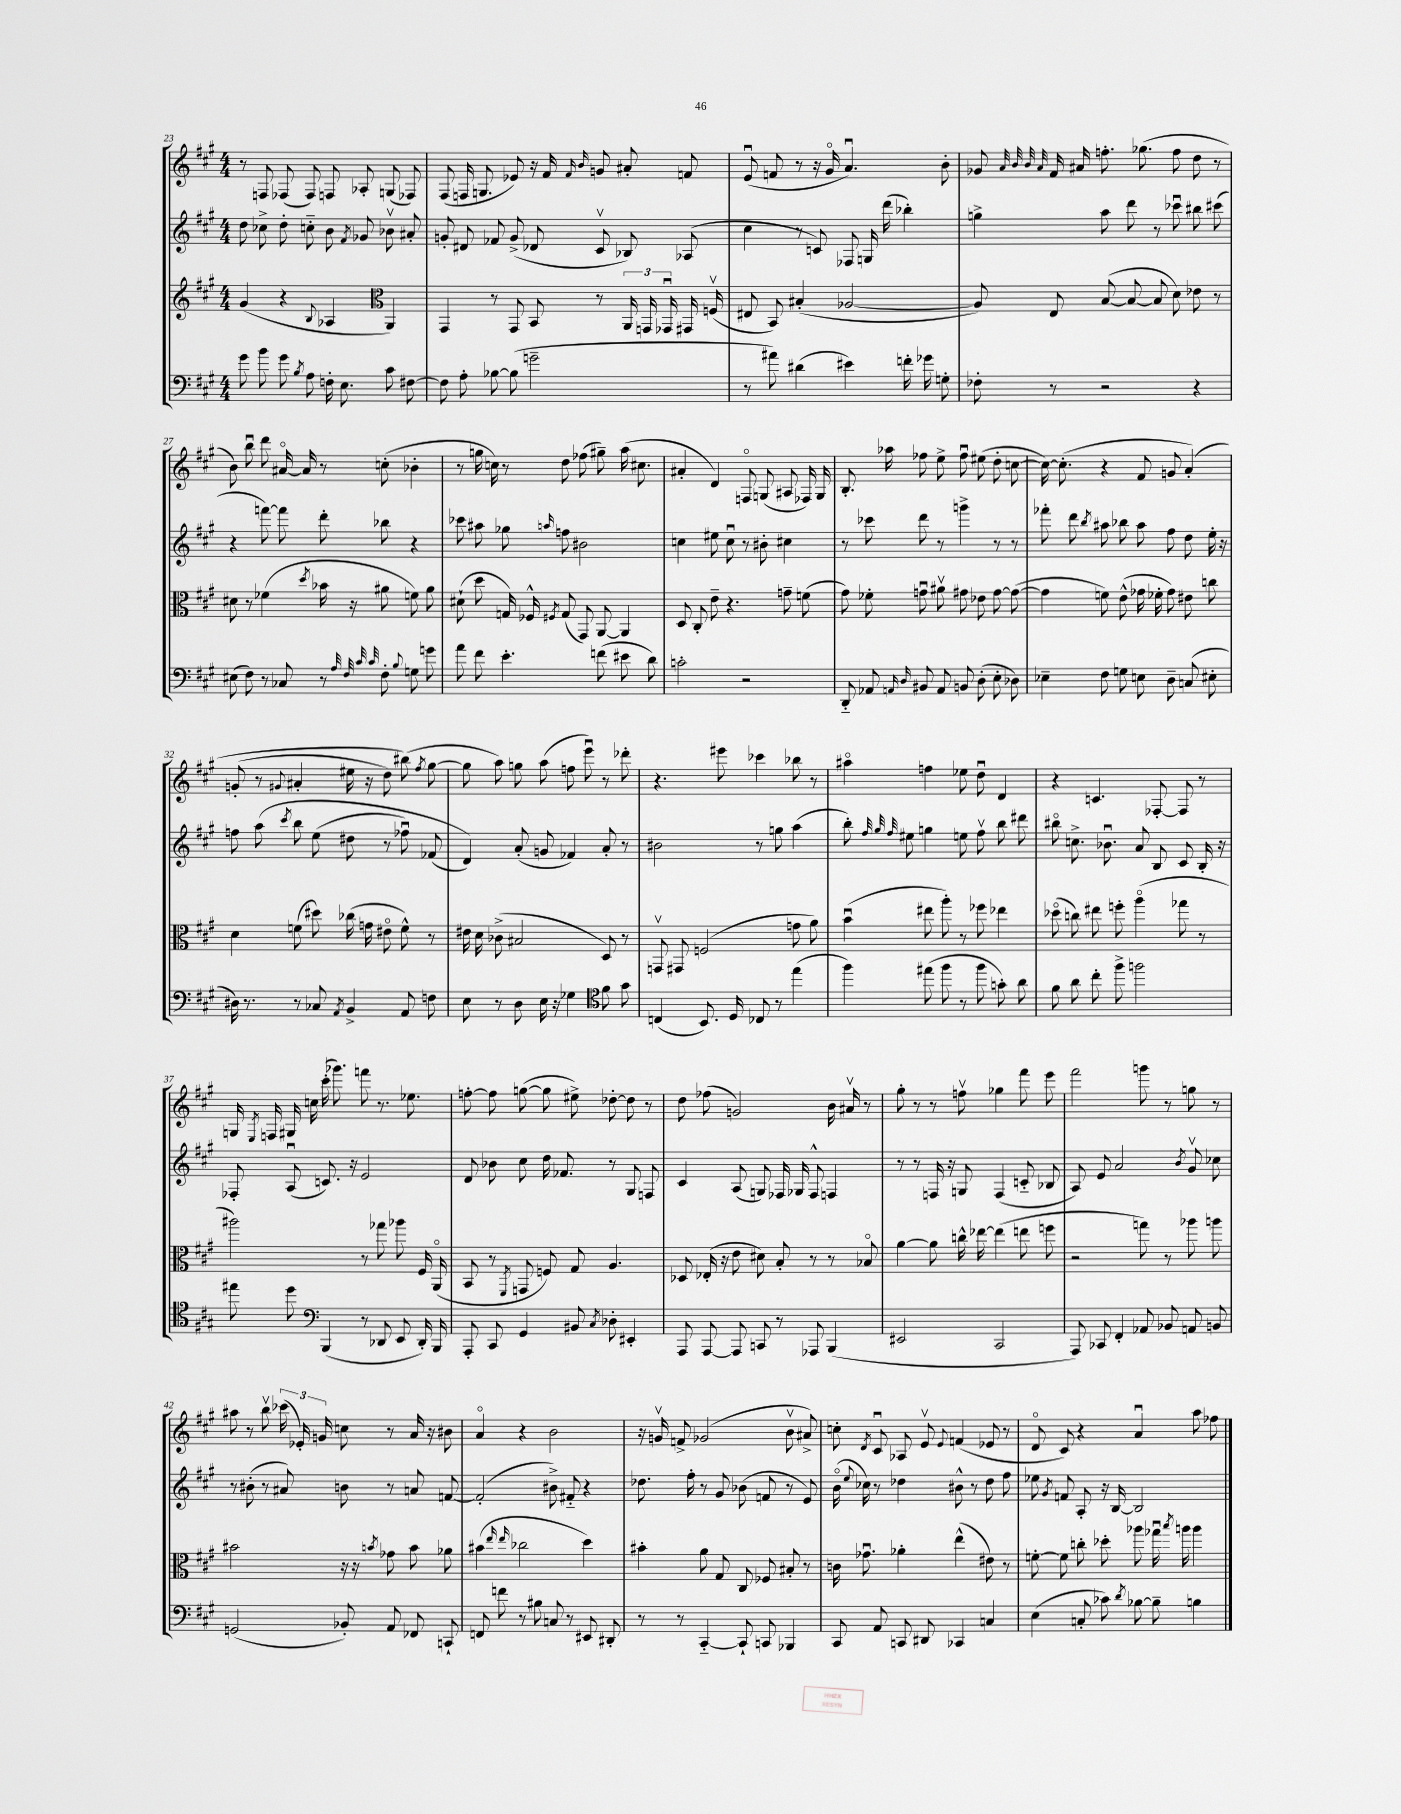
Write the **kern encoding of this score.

**kern	**kern	**kern	**kern
*staff4	*staff3	*staff2	*staff1
*clefF4	*clefG2	*clefG2	*clefG2
*k[f#c#g#]	*k[f#c#g#]	*k[f#c#g#]	*k[f#c#g#]
*M4/4	*M4/4	*M4/4	*M4/4
8g#\	(4g#/	8dd\	8r
8b\	.	8cc-^\	8F/
8g#\	4r	8dd'\	(8F-/
8qB/	.	.	.
8A\	.	8cc'~\	8F-/)
.	8qqB/	.	.
16F'\	4A-/	8b\	8F/
8.E\	.	.	.
.	.	8qf#/	.
.	.	8g-/	8A-'/
*	*clefC3	*	*
8c#\	4AA/)	8b-v\	(8G/
[8F#\	.	8a#'/	8F-/)
=	=	=	=
8F#\]	4GG#/	8g'/	(8F#/
8A'\	.	8d#/	16F/
.	.	.	8.G/
[8B-\	8r	8f-/	.
(8B-\]	8GG#/	(8g^/	8e-/)
2g~\	8BB/	8d-/	16r
.	.	.	16f#/
.	.	.	16qqf#/
.	.	.	16qqb/
.	8r	8c#v/	8g/
.	24AA/	8B-/)	8a#'/
.	24GG/	.	.
.	24GG-u/	.	.
.	16GG#/	(8A-/	8f/
.	(16Fv/	.	.
=	=	=	=
8r	8E#/	4cc#\	(8eu/
8a#\)	8BB/)	.	8f/
(4d#\	(4B#'/	8r	8r
.	.	8c/)	16r
.	.	.	16g#o/
4e#\)	[2A-/	8F-/	4.au/)
.	.	16G/	.
.	.	(16ddd\	.
16f'\	.	4bb-'\)	.
16g-\	.	.	.
8G'\	.	.	8b'\
=	=	=	=
8F-'\	8A-/])	4gg^\	8g-/
.	.	.	32qqa/
.	.	.	32qqb/
.	.	.	32qqb/
.	.	.	32qqa/
8r	8E/	.	16f#/
.	.	.	16a#/
2r	([8B/	8aa\	8.ff'\
.	8B/_	8ddd\	.
.	.	.	(8.gg-\
.	8B/]	8r	.
.	8d\)	8ccc-u\	8ff\
4r	8e-\	8bb#\	8dd\
.	8r	(8ccc#\	8r
=	=	=	=
(8E#\	8d#\	4r	8b\)
8F#\)	8r	.	8bbu\
8r	(4f-\	[8fff\)	8ddd\
8C-/	.	8fff\]	[16a#o/
.	.	.	16a#/]
.	8qdd/	.	.
8r	16b-\	8ddd'\	8r
.	16r	.	.
32qqA/	.	.	.
32qqF#/	.	.	.
32qqc#/	.	.	.
32qqc#/	.	.	.
8F#'\	8a#\	8bb-\	(8cc'\
8qqB/	.	.	.
8G\	8f\)	4r	4b-'\
8g\	8a#\	.	.
=	=	=	=
8a\	(8d#`\	8ccc-\	8r
8f#\	8dd\	8aa#\	16gg\
.	.	.	16cc\)
4.e'\	16G/)	8gg-\	8r
.	16F-^^/	.	.
.	8qF#/	16qqaa/	.
.	(8G/	8ff\	8dd\
.	8GG#/)	2b#\	(8ff-\
(8f\	[8AA/	.	8gg#~\)
8e#\	4AA/]	.	(16aa\
.	.	.	8.cc#\
8d\)	.	.	.
=	=	=	=
2c'\	8D/	4cc\	4a#'/
.	8C#'/	.	.
.	8e~\	8ee#\	4d/)
.	4.r	8ccu\	.
2r	.	8r	8Fo/
.	.	8b#'\	(8G/
.	8g~\	4cc#\	8A#/
.	(8f\	.	16F-/)
.	.	.	16G/
=	=	=	=
8DD'~/	8g#\)	8r	8.B'/
8AA-/	8f-'\	8ccc-\	.
.	.	.	16aa-\
16qqAA/	.	.	.
16qqD/	.	.	.
8BB#/	8gu\	8ddd\	8ff-\
8AA/	8a#v\	8r	8ee^\
8BB/	8g#\	4ggg^\	8ff-u\
(8D'\	8e-\	.	(8ee#\
8E'\	[8g#\	8r	8dd'\
8D-\)	(8g#\_	8r	[8cc\
=	=	=	=
4E-~\	4g#\]	8fff-'\	16cc\_)
.	.	.	(8.cc'\]
.	.	8ddd\	.
.	.	8qbb/	.
8F#\	8f\)	8aa#\	4r
8G\	(8e^^\	8bb-\	.
8E\	16g-\	8aa#\	8f#/
.	16f-'\	.	.
8D~\	8g-\)	8ff#\	8g/
(8C/	8e#\	8dd\	&(4a'/)
8E#'\	8cc\	16ee'\	.
.	.	16r	.
=	=	=	=
16D#\)	4d\	8ff\	(8g'/
8.r	.	.	.
.	.	&(8aa\	8r
.	.	8qccc#/	8qqg#/
8r	(8f\	8bb\	4a#'/
8C-/	8dd#\)	(8ee\	.
8qAA/	.	.	.
4BB^/	(16cc-\	8dd#\	16ee#\
.	16g\	.	16r
.	8e#o\	8r	8dd\)
8AA/	8f^^\)	8ff-u\)	(8bb#\&)
.	.	.	8qff#/
8F\	8r	(8f-/	[8gg#\
=	=	=	=
8E\	16e#\	4d/)&)	8gg#\]
.	16d\	.	.
8r	(8c-^\	.	8aa\)
8D\	2B#/	(8a'/	8gg\
16E\	.	8g/	(8aa\
16r	.	.	.
4G-\	.	4f-/)	8ff\
.	.	.	8eeeu\)
*clefC4	*	*	*
8f#\	8D/)	8a'/	8r
8g#\	8r	8r	8ddd-'\
=	=	=	=
(4C/	8GGv/	2b#\	4.r
.	8GG#/	.	.
8.BB/)	(2F/	.	.
.	.	.	8eee#\
16D/	.	.	.
8C-/	.	8r	4ccc-\
8r	.	8gg\	.
(4ee\	8g\	(4aa\	8bb-\
.	8a\)	.	8r
=	=	=	=
4ff#\)	(4bu\	8bb'\)	4aa#o\
.	.	32qqff#/	.
.	.	32qqgg#/	.
.	.	32qqff#/	.
.	.	8ee#\	.
(8ee#\	8ee#\	4gg\	4ff\
8ff#\	8aa'\)	.	.
8r	8r	8ee\	8ee-\
8ff#\	8ff-\	8ff#v\	8ddu\
8g'\)	4ee-\	8bb\	4d/
8a\	.	8ddd#\	.
=	=	=	=
8f#\	(8dd-o\	8bb#o\	4r
8a\	8cc\)	8.cc^\	.
8cc#'\	8ee#\	.	4.c/
.	.	8.b-u\	.
8ff#^\	8ff'\	.	.
2ff\	(4aao\	8a/	.
.	.	8B/	[8F-'/
.	8gg-\	8c#/	8F-/]
.	8r	16B'/	8r
.	.	16r	.
=	=	=	=
8ee#\	2aa#\)	8F-'/	16G/
.	.	.	8qE/
.	.	.	16F/
8dd\	.	(8Au/	16G#/
.	.	.	16cc\
*clefF4	*	*	*
(4BBB/	.	8.c/)	(16ccc#'\
.	.	.	8.ggg-\)
.	.	16r	.
8r	8r	2e/	8fff\
8DD-/	8gg-\	.	8.r
8EE/	8aa-\	.	.
.	.	.	8.ee-\
16DD-'/)	16F#/	.	.
16BBB/	(16AAo/	.	.
=	=	=	=
8AAA'/	8BB/	8d/	[8ff'\
8CC#/	8r	8b-\	8ff\]
.	8qFF#/	.	.
4GG#/	8GG/	8cc#\	([8gg\
.	8F/)	16dd\	8gg\]
.	.	8.f-/	.
8BB#/	8G#/	.	8ee#^\)
8qC#/	.	.	.
8D-'\	4.A/	8r	[8dd-'\
4EE#'/	.	8G#/	8dd-\]
.	.	8F/	8r
=	=	=	=
8AAA/	8D-/	4c#/	8dd\
[8AAA/	(16E-'/	.	(8ff-\
.	16r	.	.
8AAA/]	8e\	(8A/	2g/)
8CC/	8d#\)	8G/)	.
8r	8B'/	16F-/	.
.	.	16G-/	.
8AAA-/	8r	8F-^^/	.
(4BBB/	8r	4F/	16b\
.	.	.	16a#v/
.	8B-o/	.	8r
=	=	=	=
2EE#/	[4a\	8r	8gg#'\
.	.	8r	8r
.	8a\]	16F/	8r
.	.	16r	.
.	16cc^^\	8G/	8ffv\
.	[16ee-\	.	.
2CC#/	(4ee-\]	(4F/	4gg-\
.	8ee\	8c'~/	8fff#\
.	8ff\	8B-/	8eee\
=	=	=	=
8AAA/)	2r	8A/)	2fff#\
8CC-/	.	8e/	.
4FF#'/	.	2a/	.
8AA-/	8gg\)	.	8ggg\
8BB-/	8r	.	8r
.	.	8qb/	.
8AA/	8aa-\	8g#v/	8gg\
8BB/	8aa\	8cc-\	8r
=	=	=	=
(2GG/	2b#\	8r	8aa#\
.	.	(8b#'\	8r
.	.	8r	8bbv\
.	.	8a#/)	(24ccc-\
.	.	.	24e-'/)
.	.	.	24g/
8BB-'/)	16r	8b\	8cc\
.	16r	.	.
.	8qb/	.	.
8AA/	8g-\	8r	8r
8FF-/	8b\	8a/	16a/
.	.	.	16r
8CC`/	8a-\	[8f/	8b#\
=	=	=	=
8FF/	(4b#\	(2f'/]	4ao/
8f\	.	.	.
.	16qqee/	.	.
.	16qqee/	.	.
8r	2cc-\	.	4r
8B#\	.	.	.
8C/	.	8b#^\)	2b\
8r	.	8f#'~/	.
8EE#/	4dd\)	4r	.
8DD#'/	.	.	.
=	=	=	=
8r	4b#'\	8.dd-\	16r
.	.	.	16gv/
8r	.	.	8f^/
.	.	16ff#'\	.
[4CC#'~/	8a\	8r	(2g-/
.	8G#/	8g#/	.
8CC#`/]	8C#/	(8b-\	.
8CC/	8F-/	8f/	.
4BBB-/	8B#'/	8r	8bv\
.	8r	8e/)	8a#^/)
=	=	=	=
8CC#/	16c\	(16bo\	8cc'\
.	.	8qqee/	.
.	8.g-u\	16cc-\)	.
.	.	.	8qd/
8AA/	.	8r	8c#u/
8CC/	4a-'\	4dd-\	8A-/
8DD#/	.	.	8ev/
.	.	.	8qqe/
4CC-/	(4ee^^\	8b#^^\	(4f/
.	.	8r	.
4C/	8e#\)	8dd-\	8e-/
.	8r	8ff#\	8r
=	=	=	=
(4E\	[8f'\	8ee-\	8do/
.	.	8qg#/	.
.	8f\]	8f/	8c#/)
8C'/	8cc'\	8A'/	4r
8c-\)	8dd-'\	16r	.
.	.	[16B/	.
8qd/	.	.	.
[8B-\	8aa-\	2B/]	4au/
8B-~\]	16gg-u\	.	.
.	8qbb/	.	.
.	16aa\	.	.
4B\	4aa\	.	8aa\
.	.	.	8ff-\
==	==	==	==
*-	*-	*-	*-
